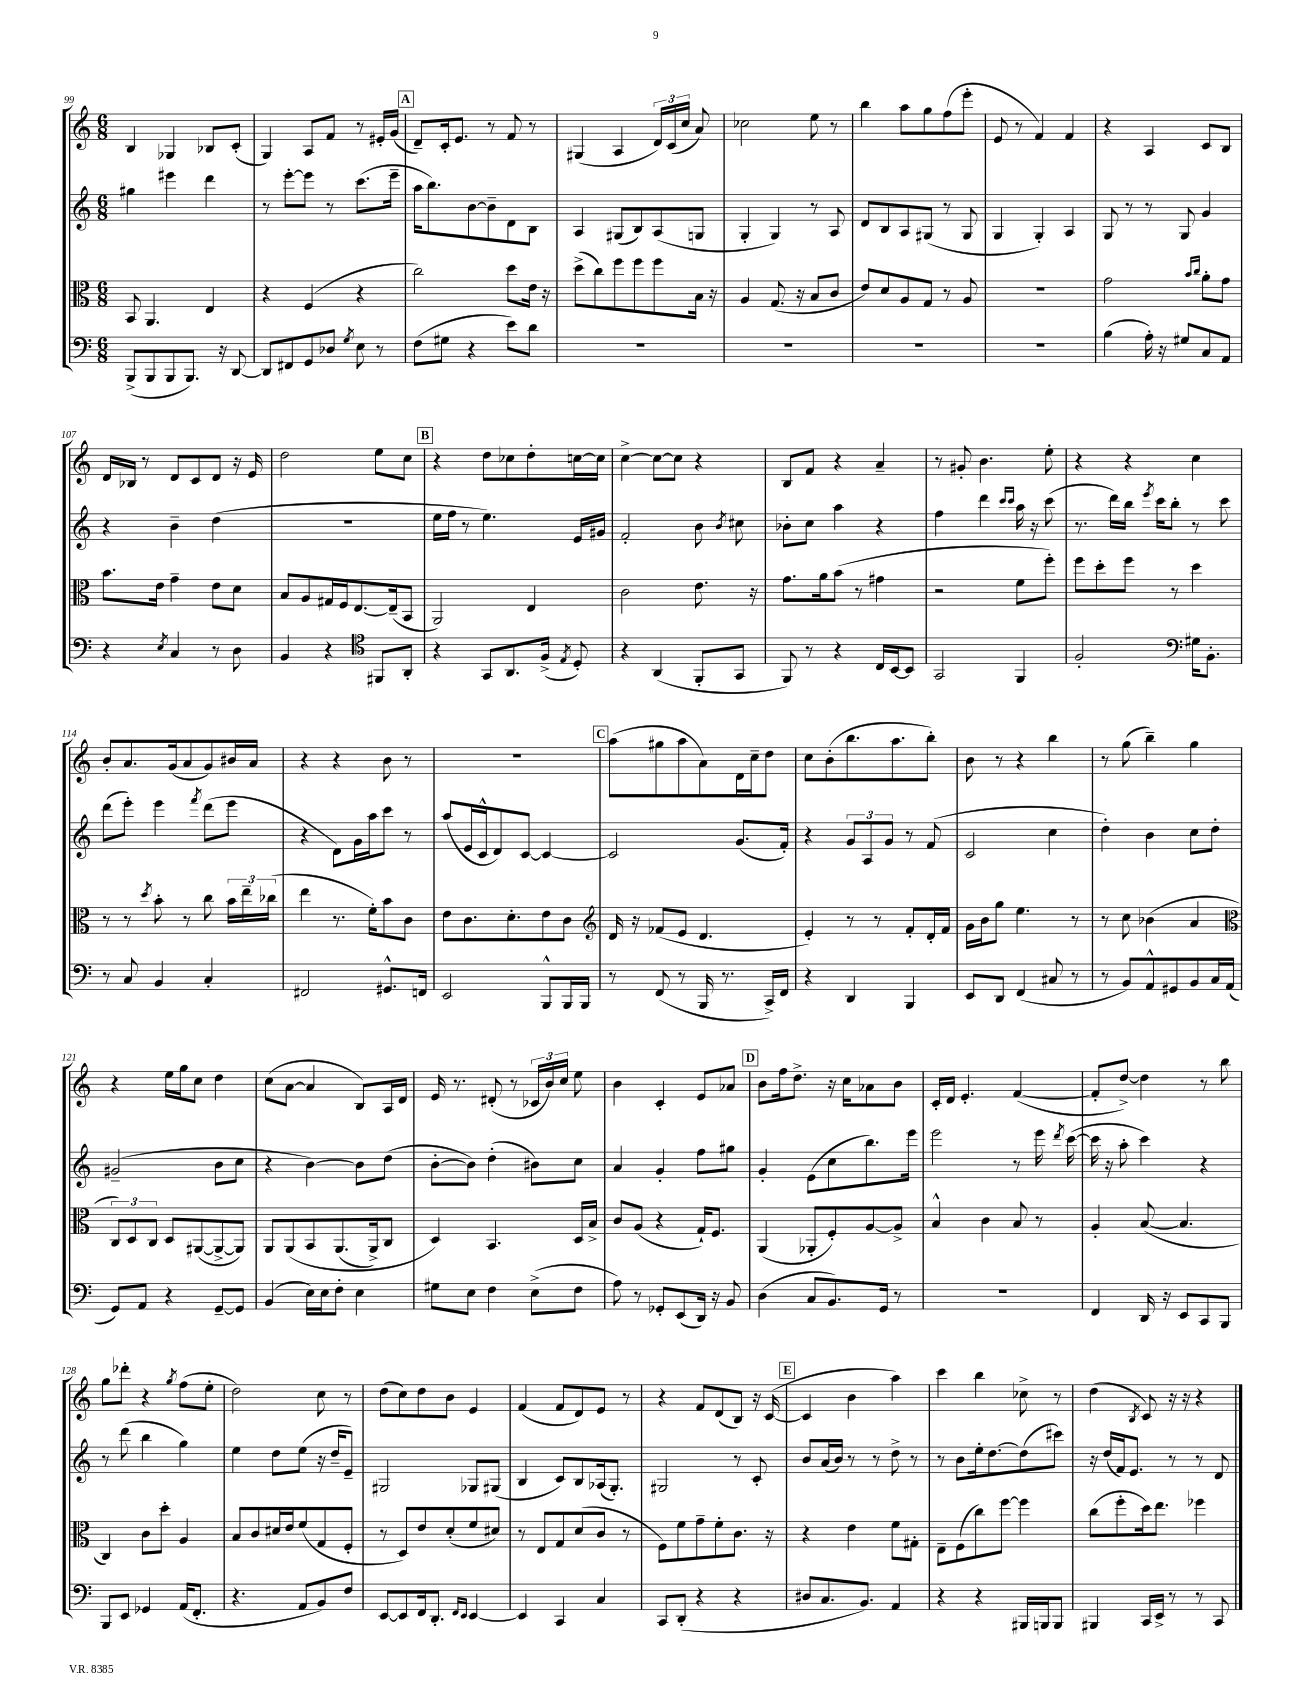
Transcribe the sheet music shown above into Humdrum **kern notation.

**kern	**kern	**kern	**kern
*part4	*part3	*part2	*part1
*staff4	*staff3	*staff2	*staff1
*clefF4	*clefC3	*clefG2	*clefG2
*k[]	*k[]	*k[]	*k[]
*M6/8	*M6/8	*M6/8	*M6/8
=99	=99	=99	=99
(8BBB^/L	8BB/	4gg#X\	4B/
8BBB/	4.AA/	.	.
8BBB/	.	4eee#X\	4G-X/
8.BBB/J)	.	.	.
.	4E/	4ddd\	8B-X/L
16r	.	.	.
[8DD/	.	.	(8c'/J
=100	=100	=100	=100
8DD/L]	4r	8r	4G/)
8FF#X/	.	[8eee'\L	.
8GG/	(4F/	8eee\J]	8A/L
8D-X/J	.	8r	8f/J
8qG/	.	.	.
8E\	4r	(8.ccc\L	8r
8r	.	.	16e#X'/LL
.	.	16eee~\Jk	(16g/JJ
!!LO:REH:place=s1:t=A
=101	=101	=101	=101
(8F\L	2cc\)	16aa\KL	8d~/L)
.	.	8.bb\)	.
8G#X\J	.	.	16c'/k
.	.	.	8.e/J
4r	.	[8b\	.
.	.	8b~\]	8r
8e\L)	8dd\L	8d\	8f/
8d\J	16e\Jk	8B\J	8r
.	16r	.	.
=102	=102	=102	=102
2.r	(8dd^\L	4A/	(4G#X/
.	8cc\)	.	.
.	8ff\	(8G#X/L	4A/
.	8ff\	8B/)	.
.	8ff\	(8A/	24d/LL)
.	.	.	(24c/
.	.	.	24cc/JJ
.	16B\Jk	8Gn/J	8a/)
.	16r	.	.
=103	=103	=103	=103
2.r	4A/	4G'/	2cc-X\
.	(8.G/	4G/)	.
.	16r	.	.
.	8B/L	8r	8ee\
.	8c/J	8A/	8r
=104	=104	=104	=104
2.r	8e/L)	8d/L	4bb\
.	8d/	8B/	.
.	8A/	8A/	8aa\L
.	8G/J	(8G#X/J	8gg\
.	8r	8r	(8ff\
.	8A/	8G#/	8eee'\J
=105	=105	=105	=105
2.r	2.r	4G/	8e/
.	.	.	8r
.	.	4G'/)	4f/)
.	.	4A/	4f/
=106	=106	=106	=106
(4B\	2g\	8G/	4r
.	.	8r	.
16A'\)	.	8r	4A/
16r	.	.	.
8G#X/L	.	8G/	.
.	16qqb/LL	.	.
.	16qqcc/JJ	.	.
8C/	8a'\L	4g/	8c/L
8AA/J	8g\J	.	8B/J
!!LO:LB:g=z
=107	=107	=107	=107
4r	8.b\L	4r	16d/LL
.	.	.	16B-X/JJ
.	.	.	8r
.	16e\Jk	.	.
8qE/	.	.	.
4C/	4g~\	4b~\	8d/L
.	.	.	8c/
8r	8e\L	(4dd\	8d/J
8D\	8d\J	.	16r
.	.	.	16e/
=108	=108	=108	=108
4BB/	8B/L	2.r	2dd\
.	8A/	.	.
4r	16G#X/L	.	.
.	16F/J	.	.
.	[8.E/	.	.
*clefC4	*	*	*
8FF#X/L	.	.	8ee\L
.	(16E~/k]	.	.
8AA'/J	8BB/J	.	8cc\J
!!LO:REH:place=s1:t=B
=109	=109	=109	=109
4r	2AA/)	16ee\LL	4r
.	.	16ff\JJ	.
.	.	8r	.
8GG/L	.	4.ee\)	8dd\L
8.AA/	.	.	8cc-X\
.	4E/	.	8dd'\
(16F^/Jk	.	.	.
8qE/	.	.	.
8D'/)	.	16e/LL	[16ccn\L
.	.	16g#X/JJ	16cc\JJ]
=110	=110	=110	=110
4r	2c\	2f'/	[4cc^\
(4AA/	.	.	8cc\L_
.	.	.	8cc\J]
8FF'/L	8.e\	8b\	4r
.	.	8qb/	.
8GG/J	.	8cc#X\	.
.	16r	.	.
=111	=111	=111	=111
8FF/)	8.g\L	8b-X'\L	8B/L
8r	.	8cc\J	8f/J
.	16a\k	.	.
4r	(8b\J	4aa\	4r
.	8r	.	.
16C/LL	4g#X\	4r	4a~/
[16BB/J	.	.	.
8BB/J]	.	.	.
=112	=112	=112	=112
2GG/	2r	4ff\	8r
.	.	.	8g#X'/
.	.	4ddd\	4.b\
.	.	16qqccc/LL	.
.	.	16qqccc/JJ	.
4FF/	8f\L	16aa\	.
.	.	16r	.
.	8ff'\J)	(8ccc\	8ee'\
=113	=113	=113	=113
2F'/	8ff\L	8.r	4r
.	8dd'\	.	.
.	.	16ddd\LL)	.
.	8ff\J	16bb\JJ	4r
.	.	8qeee/	.
.	.	16ccc\KL	.
.	8r	8bb'\J	.
*clefF4	*	*	*
16G#X\KL	4dd\	8r	4cc\
8.BB'\J	.	.	.
.	.	8ccc\	.
!!LO:LB:g=z
=114	=114	=114	=114
8r	8r	(8ddd\L	8b'/L
8C/	8r	8eee'\J)	8.a/
.	8qdd/	.	.
4BB/	8b'\	4eee\	.
.	.	.	(16g/k
.	8r	.	8a/
.	.	8qfff/	.
4C'/	8cc\	(8ddd\L	8g/)
.	24b\LL	8eee\J	16b#X/L
.	24ee~\	.	.
.	.	.	16a/JJ
.	(24cc-X\JJ	.	.
=115	=115	=115	=115
2FF#X/	4ee\	4r	4r
.	8.r	8d\L)	4r
.	.	16g\L	.
.	16f'\KL)	16aa\J	.
8.GG#X^^/L	8b\	8ccc\J	8b\
.	8c\J	8r	8r
16FFn/Jk	.	.	.
=116	=116	=116	=116
2EE/	8e\L	(8aa/L	2.r
.	8.c\	16e/L	.
.	.	16c^^/J	.
.	.	8d/)	.
.	8.d'\	.	.
.	.	[8c/J	.
8BBB^^/L	8e\	4c/_	.
16BBB/L	8c\J	.	.
16BBB/JJ	.	.	.
!!LO:REH:place=s1:t=C
=117	=117	=117	=117
*	*clefG2	*	*
8r	16d/	2c/]	(8aa\L
.	16r	.	.
(8FF/	(8f-X/L	.	8gg#X\
8r	8e/J	.	8aa\
16BBB/	4.d/	.	8a\)
8.r	.	.	.
.	.	(8.g/L	16d\L
.	.	.	16cc~\J
16CC^/LL)	.	.	8dd\J
16FF/JJ	.	16f'/Jk)	.
=118	=118	=118	=118
4r	4e'/)	4r	8cc\L
.	.	.	(8b'\
4DD/	8r	12g/L	8.bb\
.	.	12A/	.
.	8r	.	.
.	.	12g/J	.
.	.	.	8.aa\
4BBB/	8f'/L	8r	.
.	16d'/L	(8f/	8bb'\J)
.	16f/JJ	.	.
=119	=119	=119	=119
8EE/L	16g\LL	2c/	8b\
.	16b\J	.	.
8DD/J	8gg\J	.	8r
(4FF/	4.ee\	.	4r
8C#X/	.	4cc\	4bb\
8r	8r	.	.
=120	=120	=120	=120
8r	8r	4dd'\)	8r
8BB/L)	8cc\	.	(8gg\
8AA^^/	(4b-X\	4b\	4bb~\)
8GG#X/	.	.	.
8BB/	4a/	8cc\L	4gg\
16C/L	.	8dd'\J	.
(16AA/JJ	.	.	.
!!LO:LB:g=z
=121	=121	=121	=121
*	*clefC3	*	*
8GG/L)	12C/L)	(2g#X~/	4r
.	12D/	.	.
8AA/J	.	.	.
.	12C/J	.	.
4r	8D/L	.	16ee\LL
.	.	.	16gg\J
.	([8AA#X/	.	8cc\J
[8GG~/L	8AA#^/_	8b\L	4dd\
8GG/J]	8AA#/J])	8cc\J	.
=122	=122	=122	=122
(4BB/	8AA/L	4r	(8cc\L
.	(8AA/	.	[8a\J
16E\LL)	8BB/	[4b\)	4a/]
16E\J	.	.	.
8F'\J	(8.AA/	.	.
4E\	.	8b\L]	8B/L)
.	16AA^/k)	.	.
.	8C/J	(8dd\J	16A/L
.	.	.	16d/JJ
=123	=123	=123	=123
8G#X\L	4D/)	[8b'\L	16e/
.	.	.	8.r
8E\J	.	8b\J])	.
4F\	4.BB/	(4dd'\	(8d#X'/
.	.	.	8r
(8E^\L	.	8b#X\L)	24c-X/LL
.	.	.	24b/)
.	.	.	24cc/JJ
8F\J	16D/LL	8cc\J	8ee\
.	16B^/JJ	.	.
=124	=124	=124	=124
8A\)	8c/L	4a/	4b\
8r	(8A/J	.	.
8GG-X'/L	4r	4g'/	4c'/
(8EE/	.	.	.
16DD/Jk)	16G`/KL)	8ff\L	8e/L
16r	8.F/J	.	.
8BB/	.	8gg#X\J	8a-X/J
!!LO:REH:place=s1:t=D
=125	=125	=125	=125
(4D\	(4AA/	4g'/	8b\L
.	.	.	16ff\k
.	.	.	8.dd^\J
8C/L	8AA-X'/L	(8e\L	.
8.BB/)	8F'/)	8cc\	16r
.	.	.	16cc\KL
.	[8A/	8.bb\)	8a-X\
16GG/Jk	.	.	.
8r	8A^/J]	.	8b\J
.	.	16eee\Jk	.
=126	=126	=126	=126
2.r	4B^^/	2eee\	16c'/LL
.	.	.	16d/JJ
.	.	.	4.e'/
.	4c\	.	.
.	8B/	8r	([4f/
.	8r	16eee\	.
.	.	8qddd/	.
.	.	([16ccc\	.
=127	=127	=127	=127
4FF/	4A'/	16ccc\]	8f'/L]
.	.	16r	.
.	.	8aa'\	[8dd^/J)
16DD/	([8B/	4ccc\)	4dd\]
16r	.	.	.
8EE/L	4.B/]	.	.
8CC/	.	4r	8r
8BBB/J	.	.	8bb\
!!LO:LB:g=z
=128	=128	=128	=128
8BBB/L	4C/)	8r	8gg\L
8EE/J	.	(8ddd\	8ddd-X'\J
4GG-X/	8c\L	4bb\	4r
.	8dd'\J	.	.
.	.	.	8qgg/
(16AA/KL	4A/	4gg\)	(8ff\L
8.FF'/J	.	.	.
.	.	.	8ee'\J
=129	=129	=129	=129
4.r	8B/L	4ee\	2dd\)
.	8c/	.	.
.	16d#X/L	8dd\L	.
.	16e/J	.	.
8AA/L	(8f/	(8ee\J	.
8BB/)	8G/	16r	8cc\
.	.	16dd~/KL	.
8F/J	8F'/J	8e~/J)	8r
=130	=130	=130	=130
[8EE/L	8r	2G#X/	(8dd\L
8EE/]	8D/L)	.	8cc\)
16FF/k	8e/	.	8dd\
8.DD'/J	.	.	.
.	(8d'/	.	8b\J
16qqFF/LL	.	.	.
16qqEE/JJ	.	.	.
[4EE/	8f/	8G-X/L	4e/
.	8d#X/J)	(8G#X/J	.
=131	=131	=131	=131
4EE/]	8r	4B/	(4f/
.	8E/L	.	.
4CC/	8G/	8c/L)	8f/L
.	(8d/	8B/	8d/)
4C/	8c/J	(16A-X/k	8e/J
.	.	8.G'/J)	.
.	8r	.	8r
=132	=132	=132	=132
8CC/L	8F\L)	2G#X/	4r
(8DD'/J	8f\	.	.
4r	8g~\	.	8f/L
.	8f'\	.	(8d/
4r	8.c\J	8r	8B/J)
.	.	8c'/	16r
.	16r	.	([16c/
!!LO:REH:place=s1:t=E
=133	=133	=133	=133
8D#X/L	4r	8b/L	4c/]
8.C/	.	(16a/L	.
.	.	16b/JJ)	.
.	4e\	8r	4b\
8.BB/J)	.	.	.
.	.	8r	.
4AA/	8f\L	8dd^\	4aa\)
.	8G#X'\J	8r	.
=134	=134	=134	=134
4r	8E~\L	8r	4ccc\
.	(8F\	8b\L	.
4r	8cc\)	16ee'\k	4bb\
.	.	[8.dd\	.
.	[8ff\J	.	.
16BBB#X/LL	4ff\]	(8dd\]	8cc-X^\
16BBBn/J	.	.	.
8BBB/J	.	8ccc#X\J)	8r
=135	=135	=135	=135
4BBB#X/	(8cc\L	16r	(4dd\
.	.	(16dd/LL	.
.	8ff'\	16f/J)	.
.	.	8.e/J	.
.	.	.	8qB/
16CC/LL	16dd\k)	.	8c/)
16EE^/JJ	8.ee\J	.	.
8r	.	8r	16r
.	.	.	16r
8r	4ff-X\	8r	4r
8CC/	.	8d/	.
==	==	==	==
*-	*-	*-	*-
